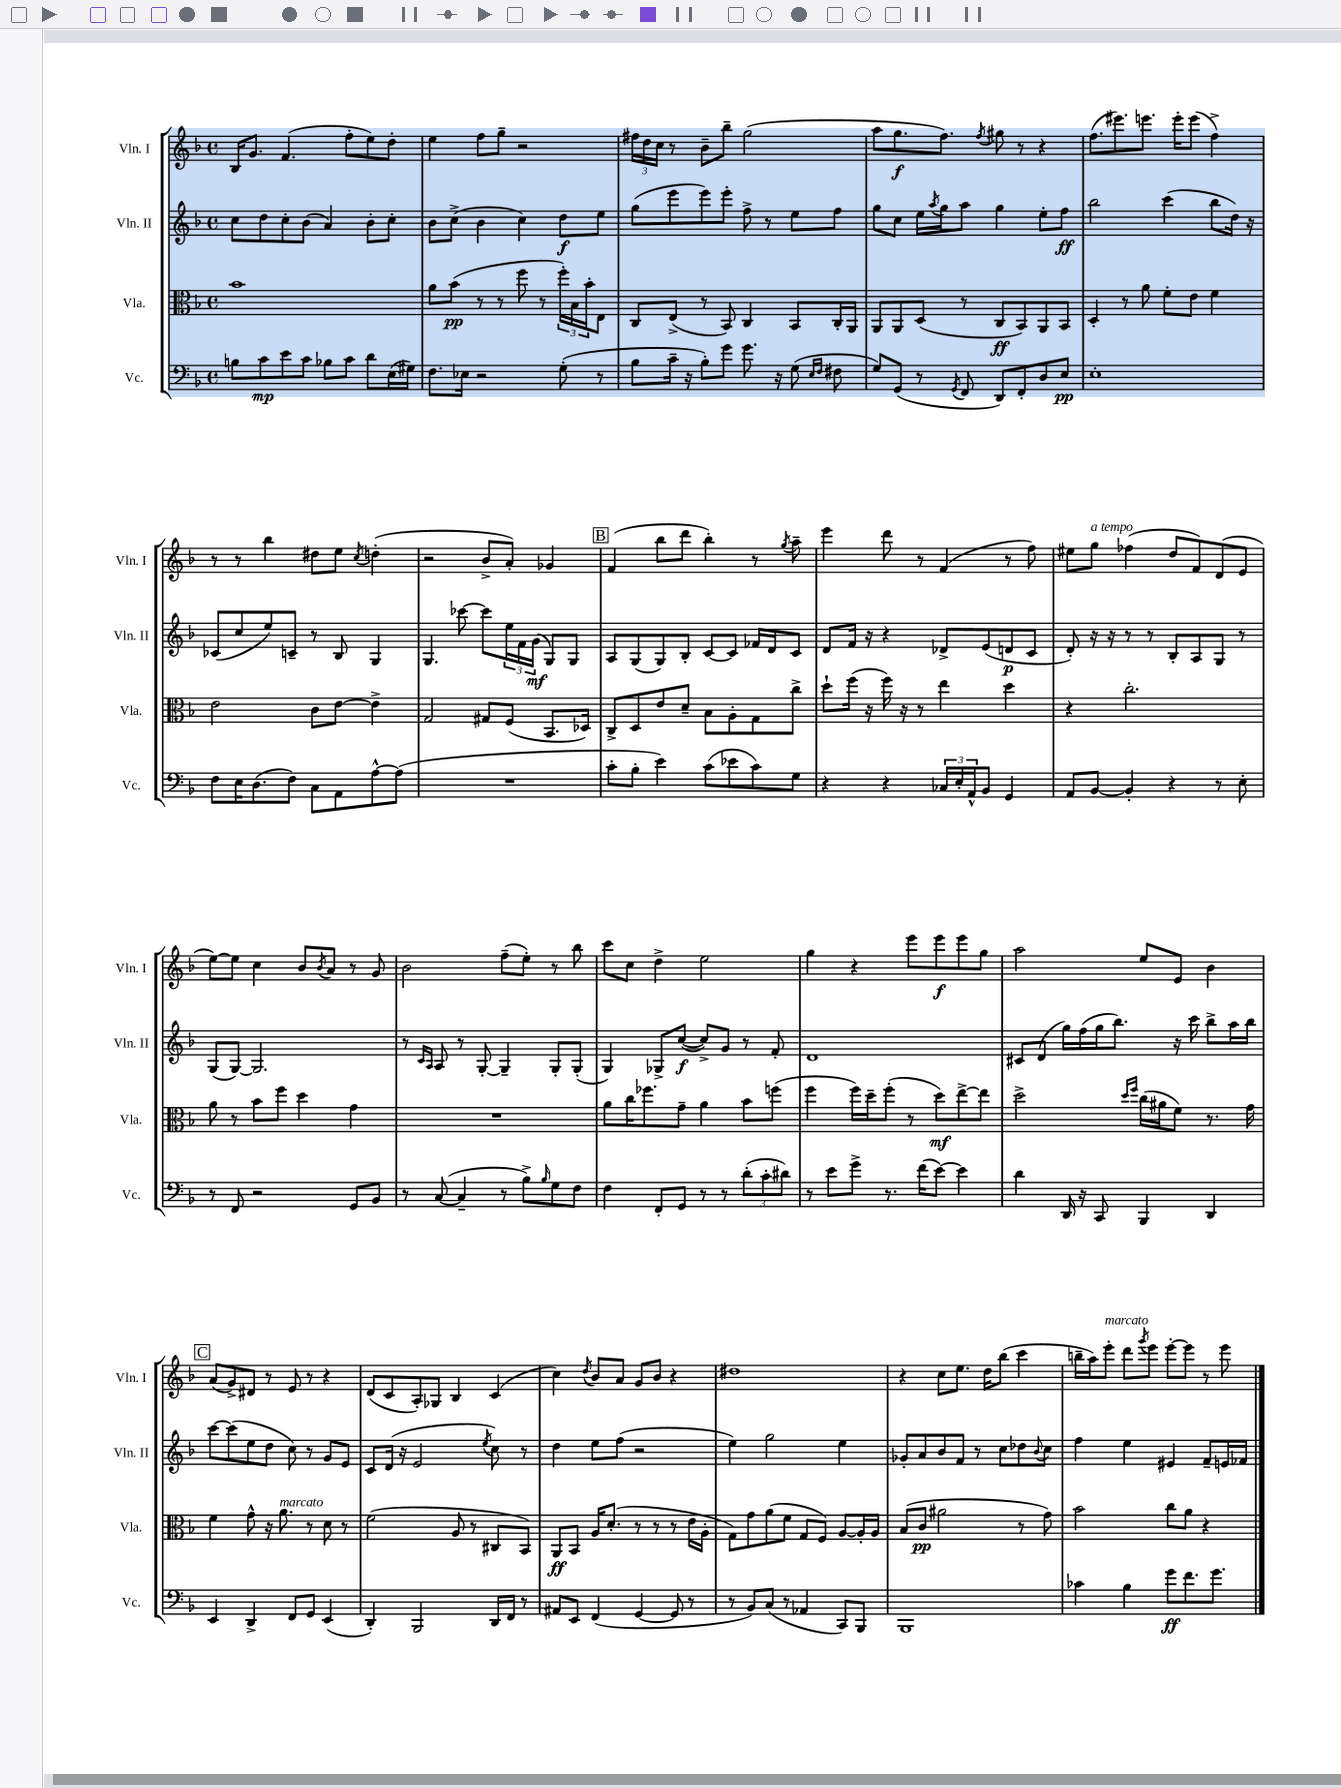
<<
\new StaffGroup <<
\new Staff = "s0" \with { instrumentName = "Vln. I" shortInstrumentName = "Vln. I" } {
    \clef treble \key f \major \defaultTimeSignature \time 4/4
    bes16 g'8. f'4.( f''8-. e''8) d''8-. |
    e''4 f''8 g''8-- r2 |
    \tuplet 3/2 { fis''16 d''16 c''16 } r8 bes'8-- bes''8-- g''2( |
    a''8 g''8.\f f''8.) \acciaccatura { f''8 } gis''8 r8 r4 |
    f''8.( eis'''8.) e'''8. e'''16-. e'''8( f''4->) |
    r8 r8 bes''4 dis''8 e''8 \acciaccatura { c''8 } d''4-.( |
    r2 bes'8-> a'8-.) ges'4 |
    \mark \markup { \box "B" } f'4( bes''8 d'''8 bes''4-.) r8 \acciaccatura { g''8 } a''8-- |
    e'''4 d'''8 r8 f'4( r8 f''8) |
    eis''8 g''8^\markup { \italic "a tempo" } fes''4( d''8 f'8) d'8( e'8 |
    e''8~) e''8 c''4 bes'8 \acciaccatura { bes'8 } a'8 r8 g'8 |
    bes'2 f''8--( e''8-.) r8 bes''8 |
    c'''8 c''8 d''4-> e''2 |
    g''4 r4 e'''8 e'''8\f e'''8 g''8 |
    a''2 e''8 e'8 bes'4 |
    \mark \markup { \box "C" } a'8( g'8->) dis'8 r8 e'8 r8 r4 |
    d'8( c'8 a8-.) ges8 bes4 c'4( |
    c''4) \acciaccatura { d''8 } bes'8 a'8 g'8 bes'8 r4 |
    dis''1 |
    r4 c''8 e''8. d''16 bes''8( c'''4 |
    b''16-- a''16) e'''8-.^\markup { \italic "marcato" } d'''8 \acciaccatura { g'''8 } e'''8 e'''8~-. e'''8 r8 e'''8 \bar "|." |
}
\new Staff = "s1" \with { instrumentName = "Vln. II" shortInstrumentName = "Vln. II" } {
    \clef treble \key f \major \defaultTimeSignature \time 4/4
    c''8 d''8 c''8-. bes'8( a'4) bes'8-. c''8-. |
    bes'8 c''8->( bes'4 c''4) d''8\f e''8 |
    g''8( e'''8 e'''8) e'''8-. f''8-> r8 e''8 f''8 |
    g''8 c''8 e''16 \acciaccatura { a''8 } g''16 a''8 g''4 e''8-. f''8\ff |
    bes''2 c'''4( bes''8 d''16) r16 |
    ces'8( c''8 e''8) c'8-- r8 bes8 g4 |
    g4. ces'''8~ ces'''8 \tuplet 3/2 { e''16 f'16 g'16\mf( } g8) g8 |
    \mark \markup { \box "B" } a8 g8( g8) bes8-. c'8~ c'8 fes'16 d'16 c'8 |
    d'8 f'16 r16 r4 des'8-> e'8( d'8\p c'8 |
    d'8-.) r16 r16 r8 r8 bes8-. a8 g8 r8 |
    g8( g8~) g2. |
    r8 \grace { c'16 a16 } a8 r8 g8~-. g4-- g8-. g8-.( |
    g4) ges8-> c''8~\f( c''8->) g'8 r8 f'8-. |
    d'1 |
    cis'8 d'8( g''16) f''16( g''16 bes''8.) r16 c'''16 bes''8-> a''16 bes''16 |
    \mark \markup { \box "C" } c'''8~ c'''8( e''8 d''8 c''8) r8 g'8 e'8 |
    c'8 d'16( r16 e'2 \acciaccatura { e''8 } c''8) r8 |
    d''4 e''8 f''8( r2 |
    e''4) g''2 e''4 |
    ges'8-. a'8 bes'8 f'8 r8 c''8 des''8 \appoggiatura { bes'8 } c''8 |
    f''4 e''4 eis'4 f'8-- e'16 fes'16 \bar "|." |
}
\new Staff = "s2" \with { instrumentName = "Vla." shortInstrumentName = "Vla." } {
    \clef alto \key f \major \defaultTimeSignature \time 4/4
    bes'1 |
    a'8 bes'8\pp( r8 r8 f''8 r8 \tuplet 3/2 { f''16-.) bes16 bes'16-. } e8 |
    c8 e8->( r8 bes,8) c4 bes,8 c16-. a,16 |
    a,8 a,8 d8( r8 c8\ff bes,8) a,8 bes,8 |
    d4-. r8 a'8 f'8-. e'8 f'4 |
    e'2 c'8 e'8~ e'4-> |
    g2 gis8 f8( bes,8. des16) |
    \mark \markup { \box "B" } c8-> d8 e'8 d'8-- bes8 a8-. g8 c''8-> |
    d''8-! f''16( r16 f''16) r16 r8 e''4 d''4 |
    r4 c''2.-. |
    a'8 r8 bes'8 f''8 d''4 g'4 |
    R1 |
    a'8 c''16 fes''8. g'8-- a'4 bes'8 f''8( |
    f''4 f''16) d''16-- f''8-.( r8 d''8\mf) e''8~-> e''8 |
    d''2-> \grace { d''16 f''16 } c''16( ais'16 f'8) r8. g'16 |
    \mark \markup { \box "C" } f'4 g'8-^ r16 a'8.^\markup { \italic "marcato" } r8 d'8 r8 |
    f'2( a8 r8 cis8 bes,8) |
    a,8\ff bes,8 a16 d'8.-.( r8 r8 r8 e'16 a16-. |
    g8) g'8 a'8( f'8 g8 f8) a8~ a16-. a16 |
    bes8( c'8\pp ais'2 r8 g'8) |
    bes'2 c''8 a'8 r4 \bar "|." |
}
\new Staff = "s3" \with { instrumentName = "Vc." shortInstrumentName = "Vc." } {
    \clef bass \key f \major \defaultTimeSignature \time 4/4
    b8 c'8\mp e'8 c'8 bes8 c'8 d'8 e16( gis16) |
    f8. ees16 r2 g8-.( r8 |
    bes8 c'16-- r16 bes8-.) g'8 g'8. r16 g8( \grace { e16 f16 } fis8 |
    g8) g,8( r8 \acciaccatura { g,8 } f,8 d,8) f,8-. d8 e8\pp |
    e1-. |
    f8 e16 d8.( f8) c8 a,8 a8~-^ a8( |
    R1 |
    \mark \markup { \box "B" } c'8-. bes8-. e'4) c'8( ees'8 c'8) g8 |
    r4 r4 \tuplet 3/2 { ces16 e16-. a,16-^ } bes,8 g,4 |
    a,8 bes,8~ bes,4-. r4 r8 e8-. |
    r8 f,8 r2 g,8 bes,8 |
    r8 c8~( c4-- r8 bes8->) \grace { bes16 } g8 f8 |
    f4 f,8-. g,8 r8 r8 \tuplet 3/2 { d'8-.( c'8-. dis'8) } |
    r8 e'8 g'8-> r8. f'16( e'8~) e'4 |
    d'4 d,16 r16 c,8 bes,,4 d,4 |
    \mark \markup { \box "C" } e,4 d,4-> f,8 g,8 e,4( |
    d,4-.) bes,,2 d,16 f,16 r8 |
    ais,8 e,8 f,4( g,4~ g,8 r8 |
    r8 bes,8) c8( r8 aes,4 c,8) bes,,8 |
    bes,,1 |
    ces'4 bes4 g'8\ff f'8. g'8. \bar "|." |
}
>>
>>
\layout { \context { \Score \remove "Bar_number_engraver" } }
